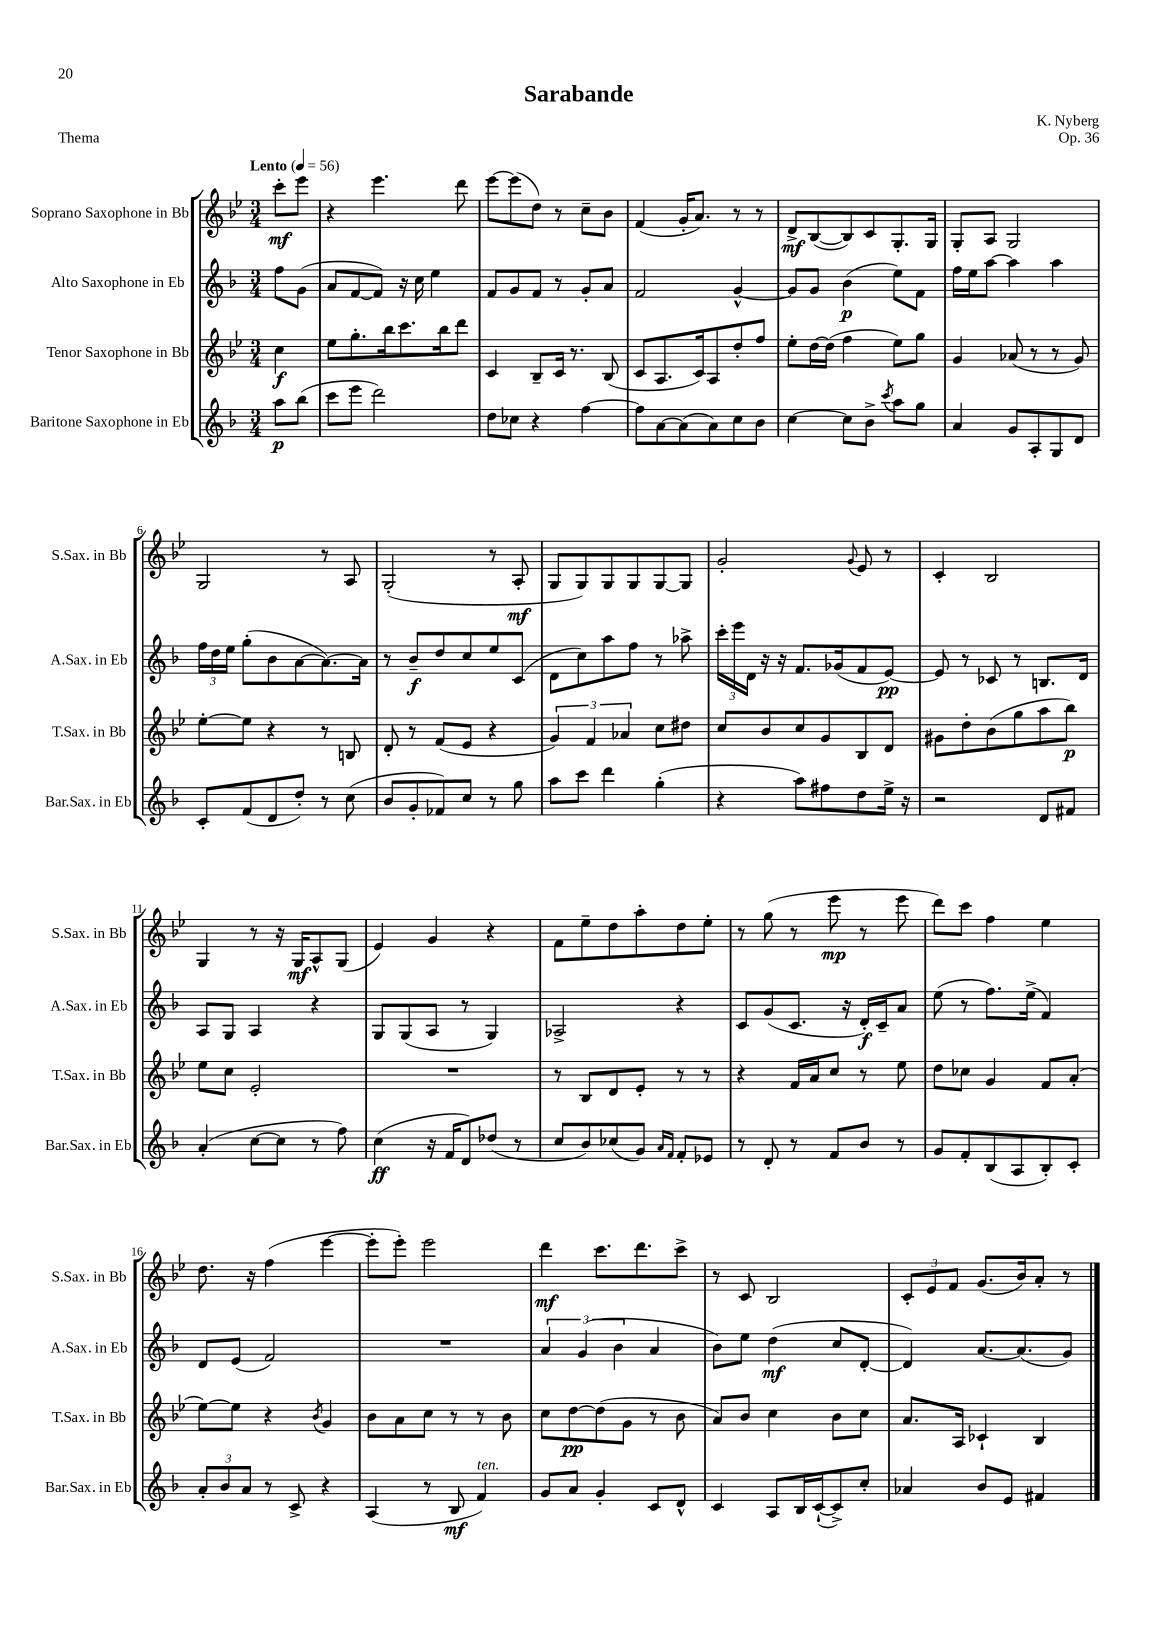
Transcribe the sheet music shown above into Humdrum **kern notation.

**kern	**dynam	**kern	**dynam	**kern	**dynam	**kern	**dynam
*part4	*part4	*part3	*part3	*part2	*part2	*part1	*part1
*staff4	*staff4	*staff3	*staff3	*staff2	*staff2	*staff1	*staff1
*I"Baritone Saxophone in Eb	*	*I"Tenor Saxophone in Bb	*	*I"Alto Saxophone in Eb	*	*I"Soprano Saxophone in Bb	*
*I'Bar.Sax. in Eb	*	*I'T.Sax. in Bb	*	*I'A.Sax. in Eb	*	*I'S.Sax. in Bb	*
*clefG2	*	*clefG2	*	*clefG2	*	*clefG2	*
*k[b-]	*	*k[b-e-]	*	*k[b-]	*	*k[b-e-]	*
*M3/4	*	*M3/4	*	*M3/4	*	*M3/4	*
*MM56	*	*MM56	*	*MM56	*	*MM56	*
=	=	=	=	=	=	=	=
!	!	!	!	!	!	!LO:TX:a:B:t=Lento	!
8aa\L	p	4cc\	f	8ff\L	.	8ccc'\L	mf
(8bb-\J	.	.	.	(8g\J	.	8eee-\J	.
=1	=1	=1	=1	=1	=1	=1	=1
8ccc\L	.	8ee-\L	.	8a/L	.	4r	.
8eee\J	.	8.gg'\	.	[8f/	.	.	.
2ddd\)	.	.	.	8f/J])	.	4.eee-\	.
.	.	16bb-\k	.	.	.	.	.
.	.	8.ccc\	.	16r	.	.	.
.	.	.	.	16cc\	.	.	.
.	.	.	.	4ee\	.	.	.
.	.	16bb-\k	.	.	.	.	.
.	.	8ddd\J	.	.	.	8ddd\	.
=2	=2	=2	=2	=2	=2	=2	=2
8dd\L	.	4c/	.	8f/L	.	[8eee-\L	.
8cc-X\J	.	.	.	8g/	.	(8eee-\]	.
4r	.	8B-~/L	.	8f/J	.	8dd\J)	.
.	.	16c/Jk	.	8r	.	8r	.
.	.	8.r	.	.	.	.	.
[4ff\	.	.	.	8g'/L	.	8cc~\L	.
.	.	(8B-/	.	8a/J	.	8b-\J	.
=3	=3	=3	=3	=3	=3	=3	=3
8ff\L]	.	8c/L	.	2f/	.	(4f/	.
[8a\	.	8.A/	.	.	.	.	.
(8a\]	.	.	.	.	.	16g'/KL	.
.	.	16c/k)	.	.	.	8.a/J)	.
8a\)	.	8A/	.	.	.	.	.
8cc\	.	8dd'/	.	[4g^^/	.	8r	.
8b-\J	.	8ff/J	.	.	.	8r	.
=4	=4	=4	=4	=4	=4	=4	=4
[4cc\	.	8ee-'\L	.	8g/L]	.	8d^/L	mf
.	.	[16dd\L	.	8g/J	.	([8B-/	.
.	.	(16dd\JJ]	.	.	.	.	.
8cc\L]	.	4ff\	.	(4b-\	p	8B-/])	.
8b-^\J	.	.	.	.	.	8c/	.
8qccc/	.	.	.	.	.	.	.
8aa\L	.	8ee-\L)	.	8ee\L)	.	8.G'/	.
8gg\J	.	8gg\J	.	8f\J	.	.	.
.	.	.	.	.	.	16G/Jk	.
=5	=5	=5	=5	=5	=5	=5	=5
4a/	.	4g/	.	16ff\LL	.	8G'/L	.
.	.	.	.	16ee\J	.	.	.
.	.	.	.	[8aa\J	.	8A/J	.
8g/L	.	(8a-X/	.	4aa\]	.	2G/	.
8A'/	.	8r	.	.	.	.	.
8G/	.	8r	.	4aa\	.	.	.
8d/J	.	8g/)	.	.	.	.	.
!!LO:LB:g=z
=6	=6	=6	=6	=6	=6	=6	=6
8c'/L	.	[8ee-'\L	.	24ff\LL	.	2G/	.
.	.	.	.	24dd\	.	.	.
.	.	.	.	24ee\JJ	.	.	.
(8f/	.	8ee-\J]	.	(8gg'\L	.	.	.
8d/	.	4r	.	8b-\	.	.	.
8dd'/J)	.	.	.	[8a\	.	.	.
8r	.	8r	.	8.a\_)	.	8r	.
(8cc\	.	8Bn/	.	.	.	8A/	.
.	.	.	.	16a\Jk]	.	.	.
=7	=7	=7	=7	=7	=7	=7	=7
8b-/L	.	8d'/	.	8r	.	(2G'/	.
8g'/	.	8r	.	8b-~/L	f	.	.
8f-X/)	.	(8f/L	.	8dd/	.	.	.
8cc/J	.	8e-/J	.	8cc/	.	.	.
8r	.	4r	.	8ee/	.	8r	.
8gg\	.	.	.	(8c/J	.	8A'/	mf
=8	=8	=8	=8	=8	=8	=8	=8
8aa\L	.	6g/)	.	8d\L	.	8G/L	.
8ccc\J	.	.	.	8cc\)	.	8G/)	.
.	.	6f/	.	.	.	.	.
4ddd\	.	.	.	8aa\	.	8G/	.
.	.	6a-X/	.	.	.	.	.
.	.	.	.	8ff\J	.	8G/	.
(4gg'\	.	8cc\L	.	8r	.	[8G/	.
.	.	8dd#X\J	.	8aa-X^\	.	8G/J]	.
=9	=9	=9	=9	=9	=9	=9	=9
4r	.	8cc/L	.	24ccc'\LL	.	2g'/	.
.	.	.	.	24eee\	.	.	.
.	.	.	.	24d\JJ	.	.	.
.	.	8b-/	.	16r	.	.	.
.	.	.	.	16r	.	.	.
8aa\L)	.	8cc/	.	8.f/L	.	.	.
8ff#X\	.	8g/	.	.	.	.	.
.	.	.	.	(16g-X/k	.	.	.
.	.	.	.	.	.	8qqg/	.
8dd\	.	8B-/	.	8f/	.	8e-/	.
16ee^\Jk	.	8d/J	.	[8e/J)	pp	8r	.
16r	.	.	.	.	.	.	.
=10	=10	=10	=10	=10	=10	=10	=10
2r	.	8g#X\L	.	8e/]	.	4c'/	.
.	.	8dd'\	.	8r	.	.	.
.	.	(8b-\	.	8c-X/	.	2B-/	.
.	.	8gg\	.	8r	.	.	.
8d/L	.	8aa\	.	8.Bn/L	.	.	.
8f#X/J	.	8bb-\J)	p	.	.	.	.
.	.	.	.	16d/Jk	.	.	.
!!LO:LB:g=z
=11	=11	=11	=11	=11	=11	=11	=11
(4a'/	.	8ee-\L	.	8A/L	.	4G/	.
.	.	8cc\J	.	8G/J	.	.	.
[8cc\L	.	2e-'/	.	4A/	.	8r	.
8cc\J]	.	.	.	.	.	16r	.
.	.	.	.	.	.	16G/KL	mf
8r	.	.	.	4r	.	8A^^/	.
8ff\)	.	.	.	.	.	(8G/J	.
=12	=12	=12	=12	=12	=12	=12	=12
(4cc\	ff	2.r	.	8G/L	.	4e-/)	.
.	.	.	.	(8G/	.	.	.
16r	.	.	.	8A/J	.	4g/	.
16f/KL	.	.	.	.	.	.	.
8d/)	.	.	.	8r	.	.	.
(8dd-X/J	.	.	.	4G/)	.	4r	.
8r	.	.	.	.	.	.	.
=13	=13	=13	=13	=13	=13	=13	=13
8cc/L	.	8r	.	2A-X^/	.	8f\L	.
8b-/)	.	8B-/L	.	.	.	8ee-~\	.
(8cc-X/	.	8d/	.	.	.	8dd\	.
8g/J)	.	8e-'/J	.	.	.	8aa'\	.
16qqa/LL	.	.	.	.	.	.	.
16qqf/JJ	.	.	.	.	.	.	.
8f'/L	.	8r	.	4r	.	8dd\	.
8e-X/J	.	8r	.	.	.	8ee-'\J	.
=14	=14	=14	=14	=14	=14	=14	=14
8r	.	4r	.	8c/L	.	8r	.
8d'/	.	.	.	(8g/	.	(8gg\	.
8r	.	16f/LL	.	8.c/J	.	8r	.
.	.	16a/J	.	.	.	.	.
8f/L	.	8cc/J	.	.	.	8eee-\	mp
.	.	.	.	16r	.	.	.
8b-/J	.	8r	.	16d'/LL)	f	8r	.
.	.	.	.	16c~/J	.	.	.
8r	.	8ee-\	.	8a/J	.	8eee-\	.
=15	=15	=15	=15	=15	=15	=15	=15
8g/L	.	8dd\L	.	(8ee\	.	8ddd\L)	.
8f'/	.	8cc-X\J	.	8r	.	8ccc\J	.
(8B-/	.	4g/	.	8.ff\L)	.	4ff\	.
8A/	.	.	.	.	.	.	.
.	.	.	.	(16ee^\Jk	.	.	.
8B-'/)	.	8f/L	.	4f/)	.	4ee-\	.
8c'/J	.	(8a'/J	.	.	.	.	.
!!LO:LB:g=z
=16	=16	=16	=16	=16	=16	=16	=16
12a'/L	.	[8ee-\L)	.	8d/L	.	8.dd\	.
12b-/	.	.	.	.	.	.	.
.	.	8ee-\J]	.	(8e/J	.	.	.
12a/J	.	.	.	.	.	.	.
.	.	.	.	.	.	16r	.
8r	.	4r	.	2f/)	.	(4ff\	.
8c^/	.	.	.	.	.	.	.
.	.	8qb-/	.	.	.	.	.
4r	.	4g/	.	.	.	[4eee-\	.
=17	=17	=17	=17	=17	=17	=17	=17
(4A/	.	8b-\L	.	2.r	.	8eee-'\L]	.
.	.	8a\	.	.	.	8eee-'\J)	.
8r	.	8cc\J	.	.	.	2eee-\	.
8B-/	mf	8r	.	.	.	.	.
!LO:TX:a:i:t=ten.	!	!	!	!	!	!	!
4f/)	.	8r	.	.	.	.	.
.	.	8b-\	.	.	.	.	.
=18	=18	=18	=18	=18	=18	=18	=18
8g/L	.	8cc\L	.	6a/	.	4ddd\	mf
8a/J	.	[8dd\	pp	.	.	.	.
.	.	.	.	(6g/	.	.	.
4g'/	.	(8dd\]	.	.	.	8.ccc\L	.
.	.	.	.	6b-\	.	.	.
.	.	8g\J	.	.	.	.	.
.	.	.	.	.	.	8.ddd\	.
8c/L	.	8r	.	4a/	.	.	.
8d^^/J	.	8b-\	.	.	.	8ccc^\J	.
=19	=19	=19	=19	=19	=19	=19	=19
4c/	.	8a/L)	.	8b-\L)	.	8r	.
.	.	8b-/J	.	8ee\J	.	8c/	.
8A/L	.	4cc\	.	(4dd\	mf	2B-/	.
16B-/L	.	.	.	.	.	.	.
([16c`/J	.	.	.	.	.	.	.
8c^/])	.	8b-\L	.	8cc/L	.	.	.
8cc'/J	.	8cc\J	.	[8d'/J	.	.	.
=20	=20	=20	=20	=20	=20	=20	=20
4a-X/	.	8.a/L	.	4d/])	.	12c'/L	.
.	.	.	.	.	.	12e-/	.
.	.	.	.	.	.	12f/J	.
.	.	16A/Jk	.	.	.	.	.
8b-/L	.	4c-X`/	.	[8.a/L	.	(8.g/L	.
8e/J	.	.	.	.	.	.	.
.	.	.	.	(8.a/]	.	16b-/k)	.
4f#X/	.	4B-/	.	.	.	8a'/J	.
.	.	.	.	8g/J)	.	8r	.
==	==	==	==	==	==	==	==
*-	*-	*-	*-	*-	*-	*-	*-
